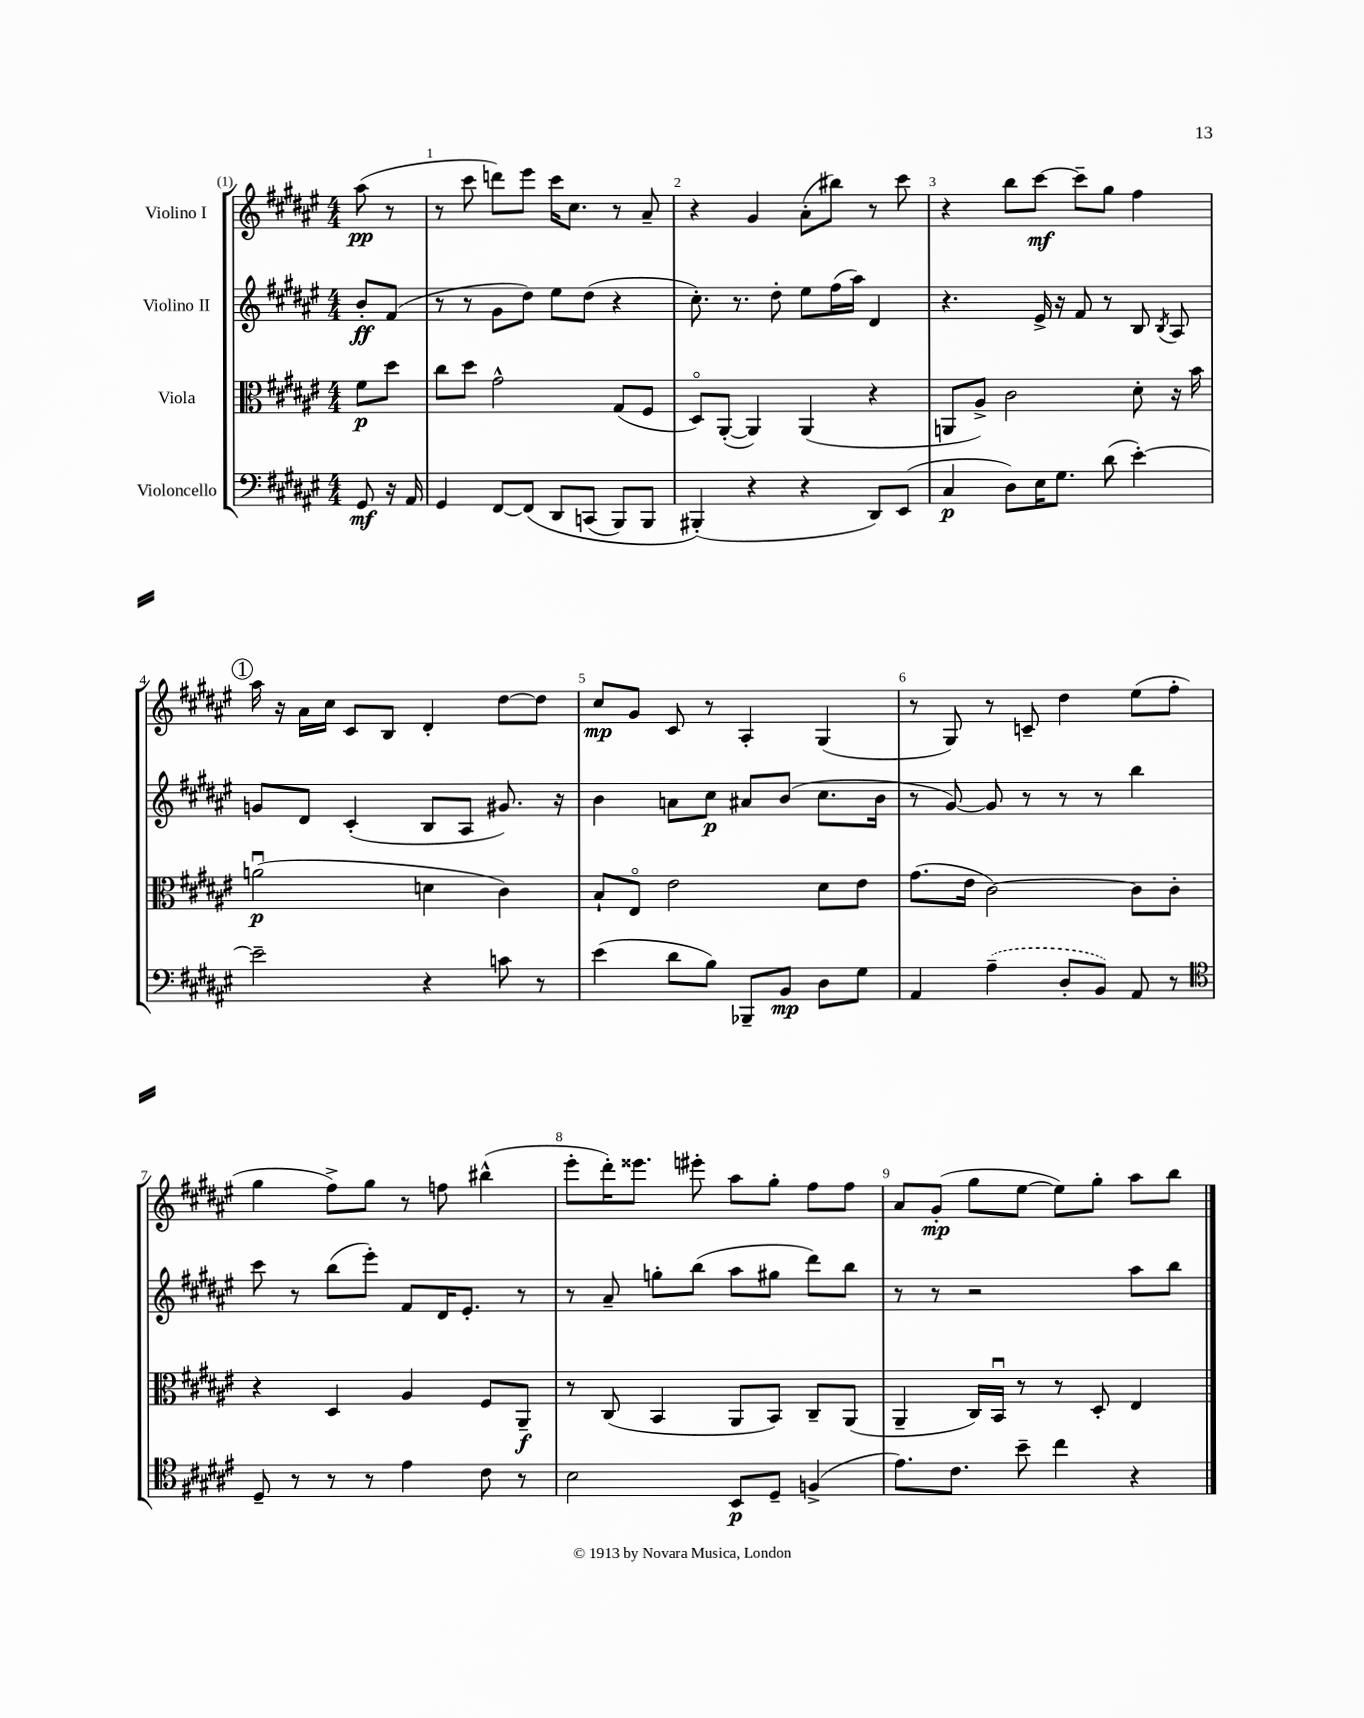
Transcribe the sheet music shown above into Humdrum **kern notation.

**kern	**kern	**kern	**kern
*staff4	*staff3	*staff2	*staff1
*clefF4	*clefC3	*clefG2	*clefG2
*k[f#c#g#d#a#e#]	*k[f#c#g#d#a#e#]	*k[f#c#g#d#a#e#]	*k[f#c#g#d#a#e#]
*M4/4	*M4/4	*M4/4	*M4/4
8GG#	8f#	8b'	(8aa#
16r	8dd#	(8f#	8r
16AA#	.	.	.
=	=	=	=
4GG#	8cc#	8r	8r
.	8dd#	8r	8ccc#
[8FF#	2g#^^	8g#	8ddd)
&(8FF#]	.	8dd#)	8eee#
8DD#	.	8ee#	16ccc#
.	.	.	8.cc#
(8CC	.	(8dd#	.
8BBB)	(8G#	4r	8r
8BBB	8F#	.	8a#~
=	=	=	=
(4BBB#'&)	8D#o)	8.cc#')	4r
.	([8AA#'	.	.
.	.	8.r	.
4r	4AA#])	.	4g#
.	.	8dd#'	.
4r	(4AA#	8ee#	(8a#'
.	.	(16ff#	8bb#)
.	.	16aa#)	.
8DD#)	4r	4d#	8r
(8EE#	.	.	8ccc#
=	=	=	=
4C#	8AA	4.r	4r
.	8A#^)	.	.
8D#)	2c#	.	8bb
16E#	.	16e#^	[8ccc#
8.G#	.	16r	.
.	.	8f#	8ccc#~]
(8d#	.	8r	8gg#
[4e#')	8d#'	8B	4ff#
.	.	8qB	.
.	16r	8A#	.
.	16b	.	.
=	=	=	=
2e#~]	(2au	8g	16aa#
.	.	.	16r
.	.	8d#	16a#
.	.	.	16cc#
.	.	(4c#'	8c#
.	.	.	8B
4r	4d	8B	4d#'
.	.	8A#	.
8c	4c#)	8.g#)	[8dd#
8r	.	.	8dd#]
.	.	16r	.
=	=	=	=
(4e#	8B`	4b	8cc#
.	8E#o	.	8g#
8d#	2e#	8a	8c#
8B)	.	8cc#	8r
8BBB-~	.	8a#	4A#'
8BB	.	(8b	.
8D#	8d#	8.cc#	(4G#
8G#	8e#	.	.
.	.	16b	.
=	=	=	=
4AA#	(8.g#	8r	8r
.	.	[8g#)	8G#)
.	16e#	.	.
(4A#~	[2c#)	8g#]	8r
.	.	8r	8c~
8D#'	.	8r	4dd#
8BB)	.	8r	.
8AA#	8c#]	4bb	(8ee#
8r	8c#'	.	8ff#'
=	=	=	=
*clefC4	*	*	*
8D#~	4r	8ccc#	4gg#
8r	.	8r	.
8r	4D#	(8bb	8ff#^)
8r	.	8eee#')	8gg#
4e#	4A#	8f#	8r
.	.	16d#	8ff
.	.	8.e#'	.
8c#	8F#	.	(4bb#^^
8r	8AA#~	8r	.
=	=	=	=
2B	8r	8r	8eee#'
.	(8C#	8a#~	16ddd#')
.	.	.	8.eee##
.	4BB	8gg'	.
.	.	(8bb	8eee#'
8BB	8AA#	8aa#	8aa#
8D#~	8BB)	8gg#	8gg#'
(4F^	8C#~	8ddd#)	8ff#
.	(8AA#	8bb	8ff#
=	=	=	=
8.e#)	4AA#~	8r	8a#
.	.	8r	(8g#'
8.c#	.	.	.
.	16C#)	2r	8gg#
.	16BBu	.	.
8b~	8r	.	[8ee#
4cc#	8r	.	8ee#])
.	8D#'	.	8gg#'
4r	4E#	8aa#	8aa#
.	.	8bb	8bb
==	==	==	==
*-	*-	*-	*-
